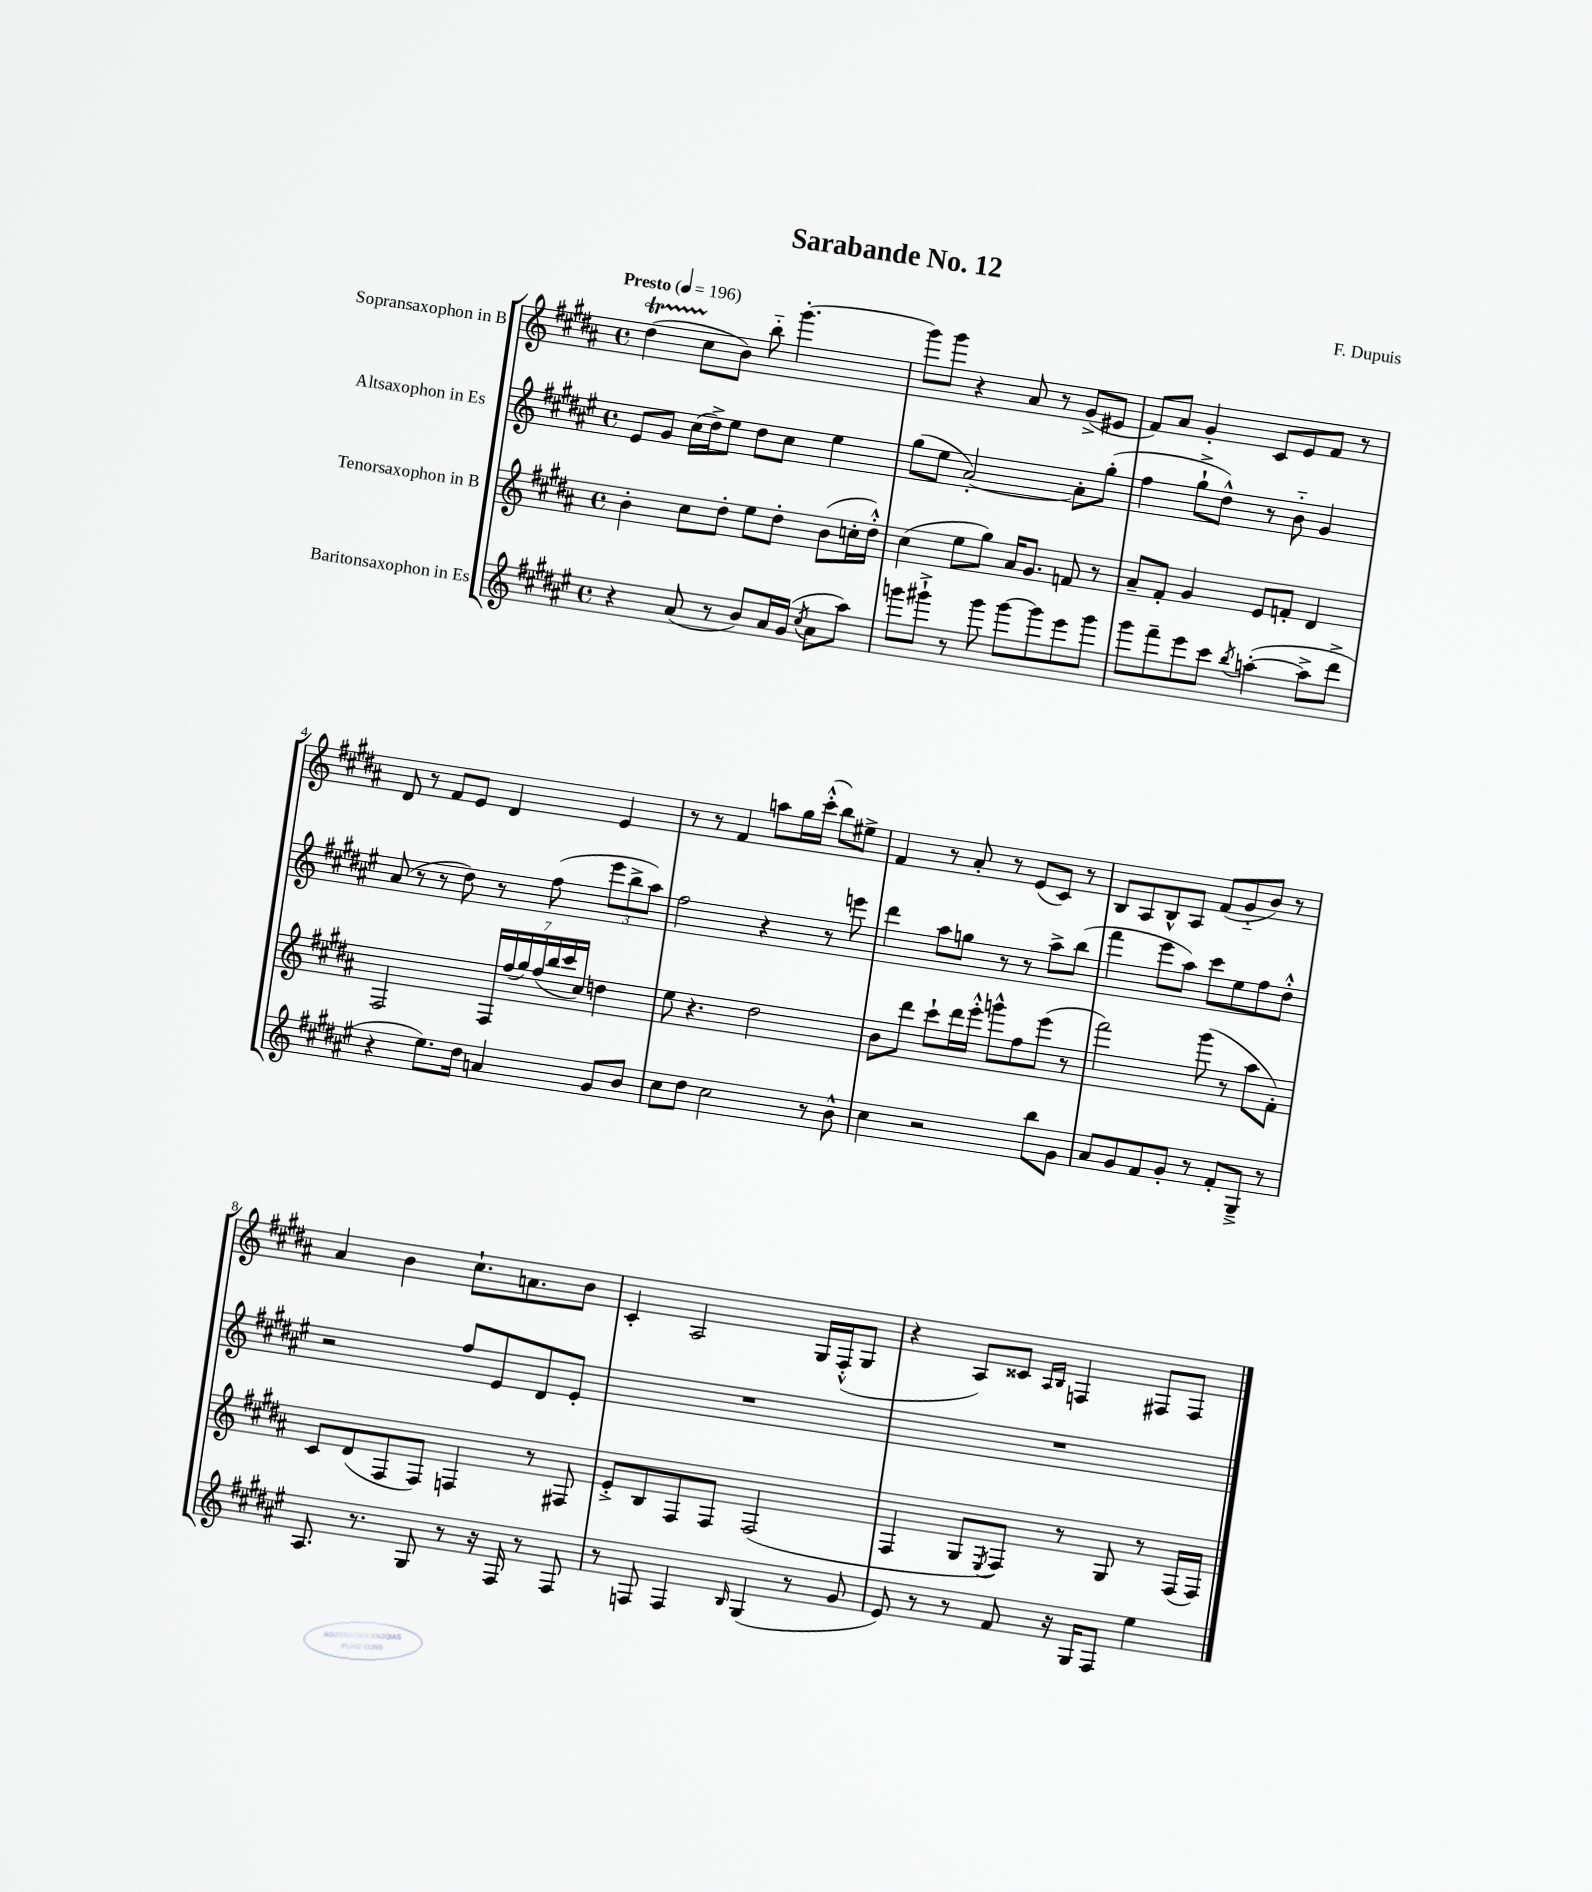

**kern	**kern	**kern	**kern
*part4	*part3	*part2	*part1
*staff4	*staff3	*staff2	*staff1
*I"Baritonsaxophon in Es	*I"Tenorsaxophon in B	*I"Altsaxophon in Es	*I"Sopransaxophon in B
*clefG2	*clefG2	*clefG2	*clefG2
*k[f#c#g#d#a#e#]	*k[f#c#g#d#a#]	*k[f#c#g#d#a#e#]	*k[f#c#g#d#a#]
*M4/4	*M4/4	*M4/4	*M4/4
*met(c)	*met(c)	*met(c)	*met(c)
*MM196	*MM196	*MM196	*MM196
=1	=1	=1	=1
!	!	!	!LO:TX:a:B:t=Presto
4r	4b'\	8e#/L	(4dd#t\
.	.	8g#/J	.
(8a#/	8cc#\L	(16cc#\LL	8cc#\L
.	.	16dd#^\J)	.
8r	8dd#'\J	8ee#\J	8b\J)
8b/L)	8ee\L	8dd#\L	8bb\
16a#/L	8dd#'\J	8cc#\J	[4.ggg#'\
(16g#/JJ	.	.	.
8qcc#/	.	.	.
8a#\L	(8b\L	4ee#\	.
8aa#\J)	16ccn'\L	.	.
.	16dd#'^^\JJ)	.	.
=2	=2	=2	=2
8gggn\L	(4cc#\	(8gg#\L	8ggg#\L]
8ggg#X`^\J	.	8ee#\J	8ggg#\J
8r	8ee\L	[2a#'/)	4r
8ggg#\	8gg#\J)	.	.
[8ggg#\L	16a#/KL	.	8a#/
.	8.g#/J	.	.
8ggg#\]	.	.	8r
8eee#\	8fn/	8a#'\L]	(8g#^/L
8ggg#\J	8r	(8gg#'\J	8e#X/J
=3	=3	=3	=3
8ggg#\L	8a#~/L	4ff#\	8f#/L)
8fff#~\	8f#'/J	.	8a#/J
8eee#\	4g#/	8gg#`^\L	4g#'/
8ccc#\J	.	8dd#^^\J)	.
8qbb/	.	.	.
([4aan'\	8e/L	8r	8c#/L
.	8fn'/J	8b\	8e/
8aa^\L]	4d#/	4g#/	8f#/J
8ddd#^\J	.	.	8r
!!LO:LB:g=z
=4	=4	=4	=4
4r	2F#/	(8a#/	8d#/
.	.	8r	8r
8.ee#\L)	.	8r	8f#/L
.	.	8dd#\)	8e/J
16dd#\Jk	.	.	.
4an/	28F#/LL	8r	4d#/
.	(28ff#/	.	.
.	28gg#/)	.	.
.	(28ff#/	.	.
.	.	(8ff#\	.
.	28bb/	.	.
.	28ccc#/	.	.
.	28cc#/JJ)	.	.
8g#/L	4ddn\	12eee#\L	4e/
.	.	12bb^\	.
8b/J	.	.	.
.	.	12aa#\J)	.
=5	=5	=5	=5
8cc#\L	8ee\	2ff#\	8r
8dd#\J	4.r	.	8r
2cc#\	.	.	4f#/
.	2dd#\	4r	8aan\L
.	.	.	16gg#\L
.	.	.	(16ccc#'^^\JJ
8r	.	8r	8bb\L)
8b^^\	.	8eeen\	8ee#X^\J
=6	=6	=6	=6
4cc#\	8b\L	4ddd#\	4f#/
.	8ddd#\J	.	.
2r	8ccc#`\L	8aa#\L	8r
.	16ddd#\L	8ggn\J	8a#'/
.	16eee'^^\JJ	.	.
.	8gggn^^\L	8r	8r
.	8ff#\	8r	(8e/L
8bb\L	(8eee\J	8aa#^\L	8c#/J)
8g#\J	8r	(8bb\J	8r
=7	=7	=7	=7
8a#/L	2fff#\)	4fff#\	8B/L
8g#/	.	.	8A#/
8f#/	.	8eee#\L	8B^^/
8g#'/J	.	8aa#\J)	8A#/J
8r	(8ggg#\	8ccc#\L	(8f#/L
8f#'/L	8r	8ee#\	8g#/
8G#~^/J	8aa#\L	8ff#\	8b/J)
8r	8f#'\J)	8dd#'^^\J	8r
!!LO:LB:g=z
=8	=8	=8	=8
8.A#/	8c#/L	2r	4a#/
.	(8d#/	.	.
8.r	.	.	.
.	8F#/	.	4b\
8G#/	8F#/J)	.	.
8r	4Fn/	8ff#/L	8.cc#`\L
16r	.	8e#/	.
16F#/	.	.	8.an\
8r	8r	8d#/	.
8F#/	8F#X/	8e#'/J	8b\J
=9	=9	=9	=9
8r	8e'^/L	1r	4c#'/
8Fn/	8B/	.	.
4F/	8F#/	.	2A#/
.	8F#/J	.	.
16qqB/	.	.	.
(4G#/	(2F#/	.	.
8r	.	.	16G#/LL
.	.	.	(16F#'^^/J
8g#/	.	.	8G#/J
=10	=10	=10	=10
8e#/)	4F#/	1r	4r
8r	.	.	.
8r	8G#/L	.	8A#/L)
.	8qE/	.	.
8f#/	8F#/J)	.	8c##X/J
.	.	.	16qqA#/LL
.	.	.	16qqB/JJ
16r	8r	.	4Fn/
16G#/KL	.	.	.
8F#/J	8G#/	.	.
4ee#\	8r	.	8F#X/L
.	(16F#/LL	.	8F#/J
.	16F#/JJ)	.	.
==	==	==	==
*-	*-	*-	*-
